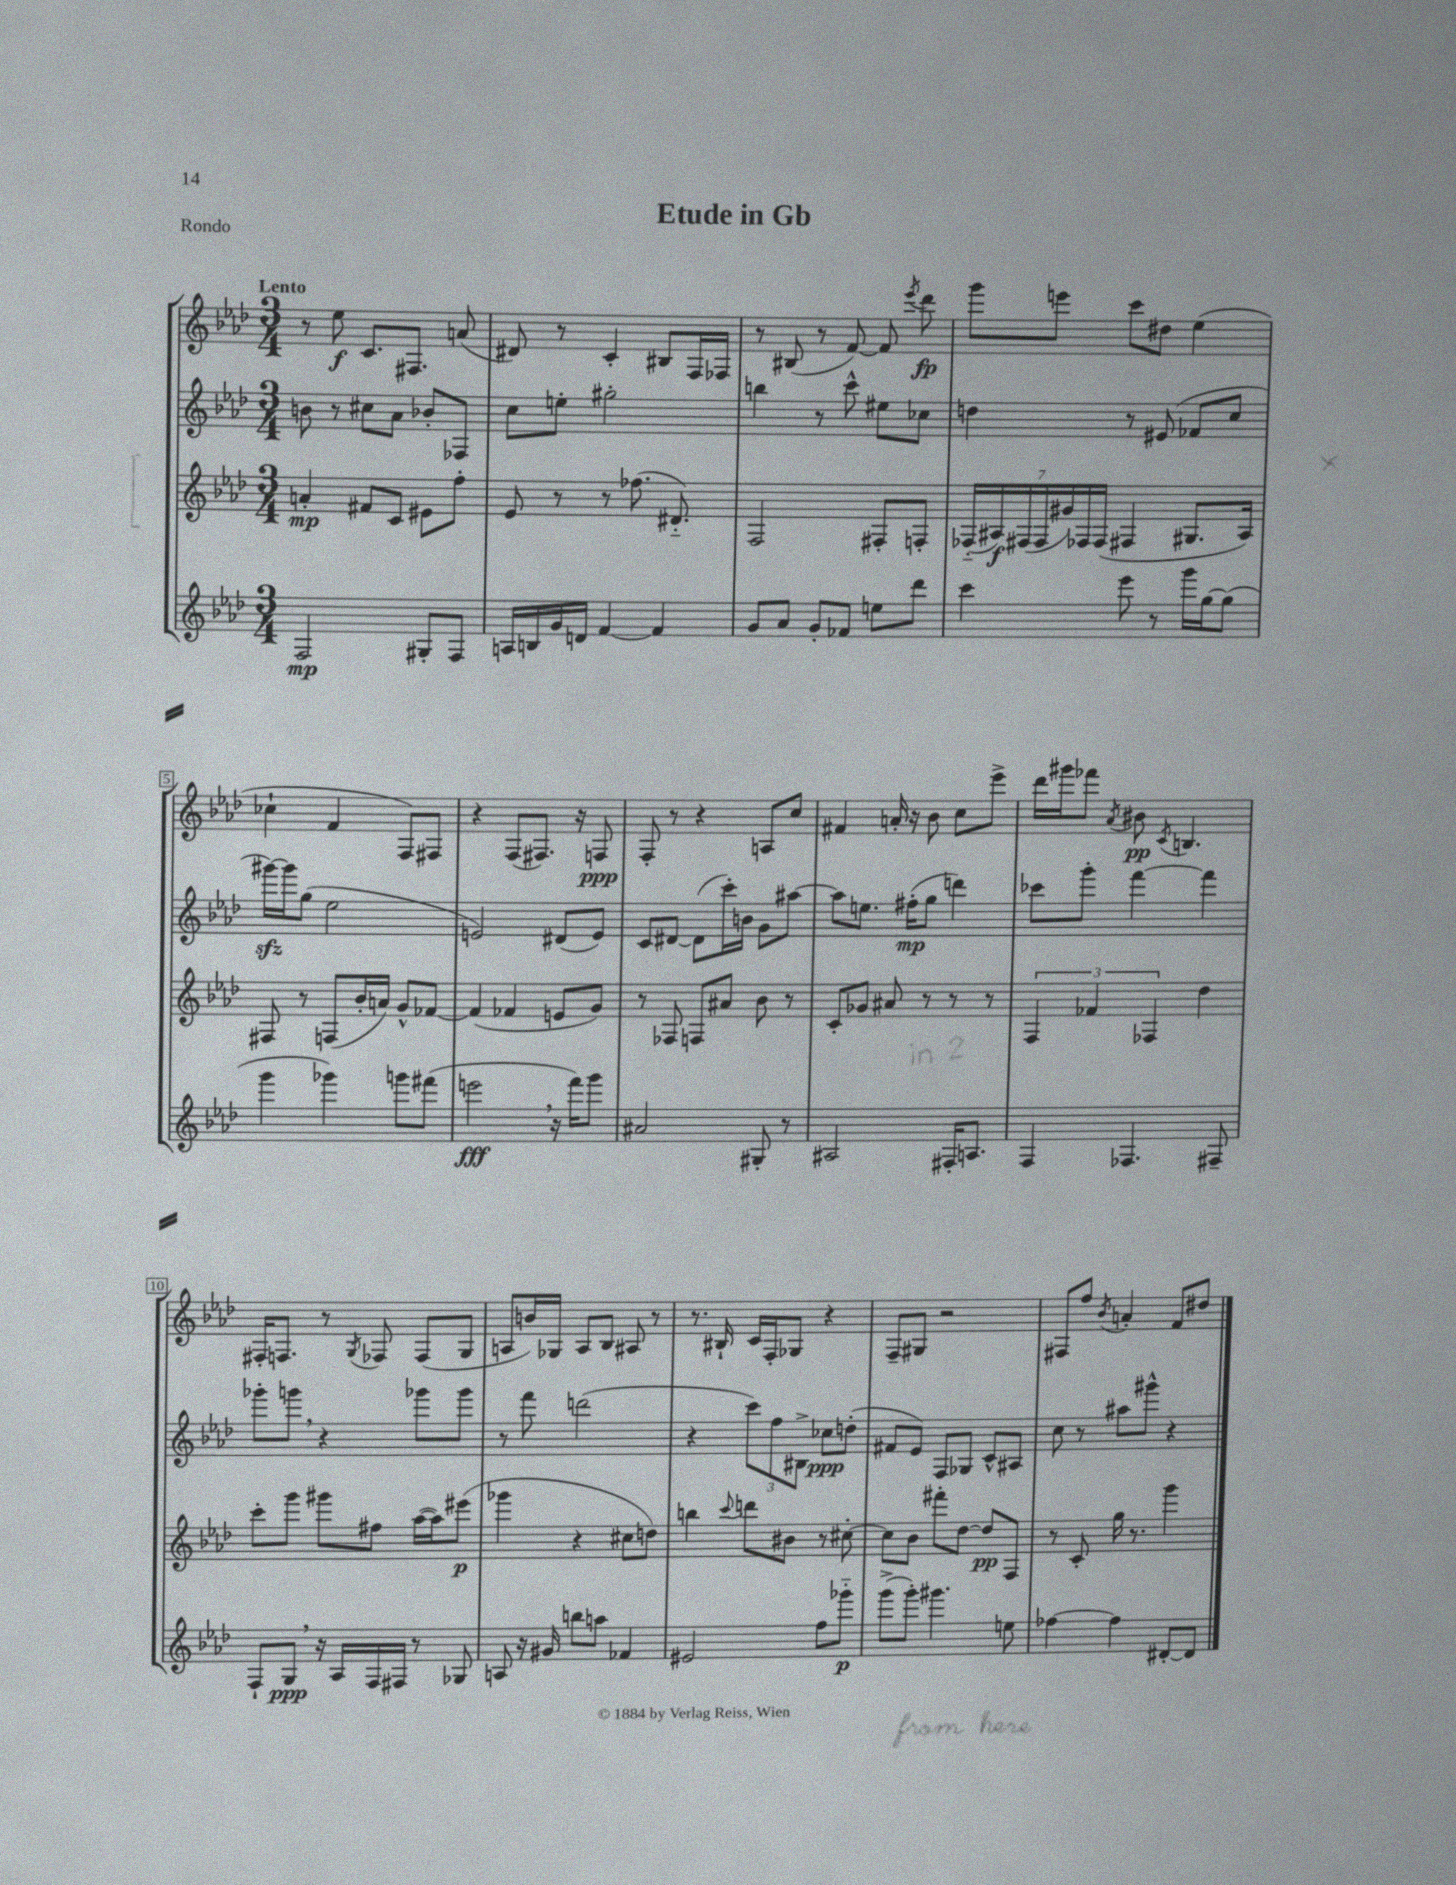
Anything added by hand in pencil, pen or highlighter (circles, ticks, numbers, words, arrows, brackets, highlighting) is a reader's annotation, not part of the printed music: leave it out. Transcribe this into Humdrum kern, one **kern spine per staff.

**kern	**kern	**kern	**kern
*staff4	*staff3	*staff2	*staff1
*clefG2	*clefG2	*clefG2	*clefG2
*k[b-e-a-d-]	*k[b-e-a-d-]	*k[b-e-a-d-]	*k[b-e-a-d-]
*M3/4	*M3/4	*M3/4	*M3/4
2F	4a'	8b	8r
.	.	8r	8ee-
.	8f#	8cc#	8.c
.	8c	8a-	.
.	.	.	8.F#
8G#'	8e#	8b-'	.
8F	8ff'	8F-	(8a
=	=	=	=
16A	8e-	8cc	8d#)
16B	.	.	.
16g	8r	8ee'	8r
16d	.	.	.
[4f	8r	2gg#'	4c'
.	(8.ff-	.	.
4f]	.	.	8B#
.	8.d#'~)	.	.
.	.	.	16F
.	.	.	16F-
=	=	=	=
8g	2F	4bb	8r
8a-	.	.	(8B#
8g'	.	8r	8r
8f-	.	8ccc^^	[8f)
8ee	8F#'	8ee#	8f]
.	.	.	8qeee-
8ddd-	8F'	8cc-	8ddd-
=	=	=	=
4ccc	(28F-'~	4dd	8ggg
.	28A#)	.	.
.	(28F#	.	.
.	28F#	.	.
.	.	.	8eee
.	28g#)	.	.
.	28F-	.	.
.	(28F-	.	.
8eee-	4F#	8r	8ccc
8r	.	(8e#	8dd#
16ggg	8.G#	8f-	(4ee-
[16gg	.	.	.
(8gg]	.	8cc	.
.	16A#)	.	.
=	=	=	=
4ggg	8F#	[16ggg#)	4cc-`
.	.	16ggg#]	.
.	8r	(8gg	.
4ggg-)	(8F	2ee-	4f
.	16b-'	.	.
.	16a)	.	.
8ggg	8g^^	.	8F)
(8fff#	[8f-	.	8F#
=	=	=	=
2eee	(4f-]	2e)	4r
.	4f-	.	(8F
.	.	.	8.F#)
16r	8e	(8d#	.
16fff)	.	.	16r
8ggg	8g)	8e)	8F
=	=	=	=
2a#	8r	8c	8F'
.	8F-	[8d#	8r
.	8F	(8d#]	4r
.	8a#	16ccc')	.
.	.	16b	.
8G#'	8b-	8g	8A
8r	8r	[8aa#	8cc
=	=	=	=
2A#	8c'	8aa#]	4f#
.	8g-	8.ee	.
.	8a#	.	16a'
.	.	(16ff#'	16r
.	8r	8gg	8b-
16F#'	8r	4ddd)	8cc
8.A	.	.	.
.	8r	.	8eee-^
=	=	=	=
4F	6F	8ccc-	16ddd-
.	.	.	16ggg#
.	.	8ggg'	8fff-
.	6f-	.	.
.	.	.	8qa-
4.F-	.	[4fff	8b#
.	6F-	.	.
.	.	.	8qc
.	.	.	4.B
.	4dd-	4fff]	.
8F#~	.	.	.
=	=	=	=
8F`	8ccc'	8ggg-'	16F#'
.	.	.	8.F
8G	8ggg	8ggg	.
16r	8ggg#	4r	8r
16A-	.	.	.
.	.	.	8qG
16F	8ff#	.	8F-
16F#	.	.	.
8r	([16aa-	8ggg-	(8F-
.	16aa-])	.	.
8G-	(8eee#	8ggg-	8G
=	=	=	=
8A	4ggg-	8r	8A
16r	.	8fff	16b)
16g#	.	.	16G-
8bb	4r	(2ddd	8A
8aa	.	.	8B-
4f-	8cc#	.	8A#
.	8dd)	.	8r
=	=	=	=
2e#	4bb	4r	8.r
.	.	.	16B#`
.	8qqccc	.	.
.	8ddd	12ccc)	16c
.	.	.	16F'
.	.	12ff	.
.	8b#	.	8G-
.	.	12B#^	.
8ff	8r	8cc-	4r
8ggg-'~	[8cc#'	(8dd'	.
=	=	=	=
(8ggg^	8cc#]	8f#	8F~
8ggg')	8b-	8e-)	8G#
4.ggg#	8fff#'	8F	2r
.	[8dd-	8G-	.
.	8dd-]	8c^^	.
8ee	8F	8A#	.
=	=	=	=
[4ff-	8r	8cc	8F#
.	8c'	8r	8ff
.	.	.	8qb-
4ff-]	16gg	8aa#	4a'
.	8.r	.	.
.	.	8ggg#^^	.
[8d#'	4ggg	4r	8f
8d#]	.	.	8dd#
==	==	==	==
*-	*-	*-	*-
